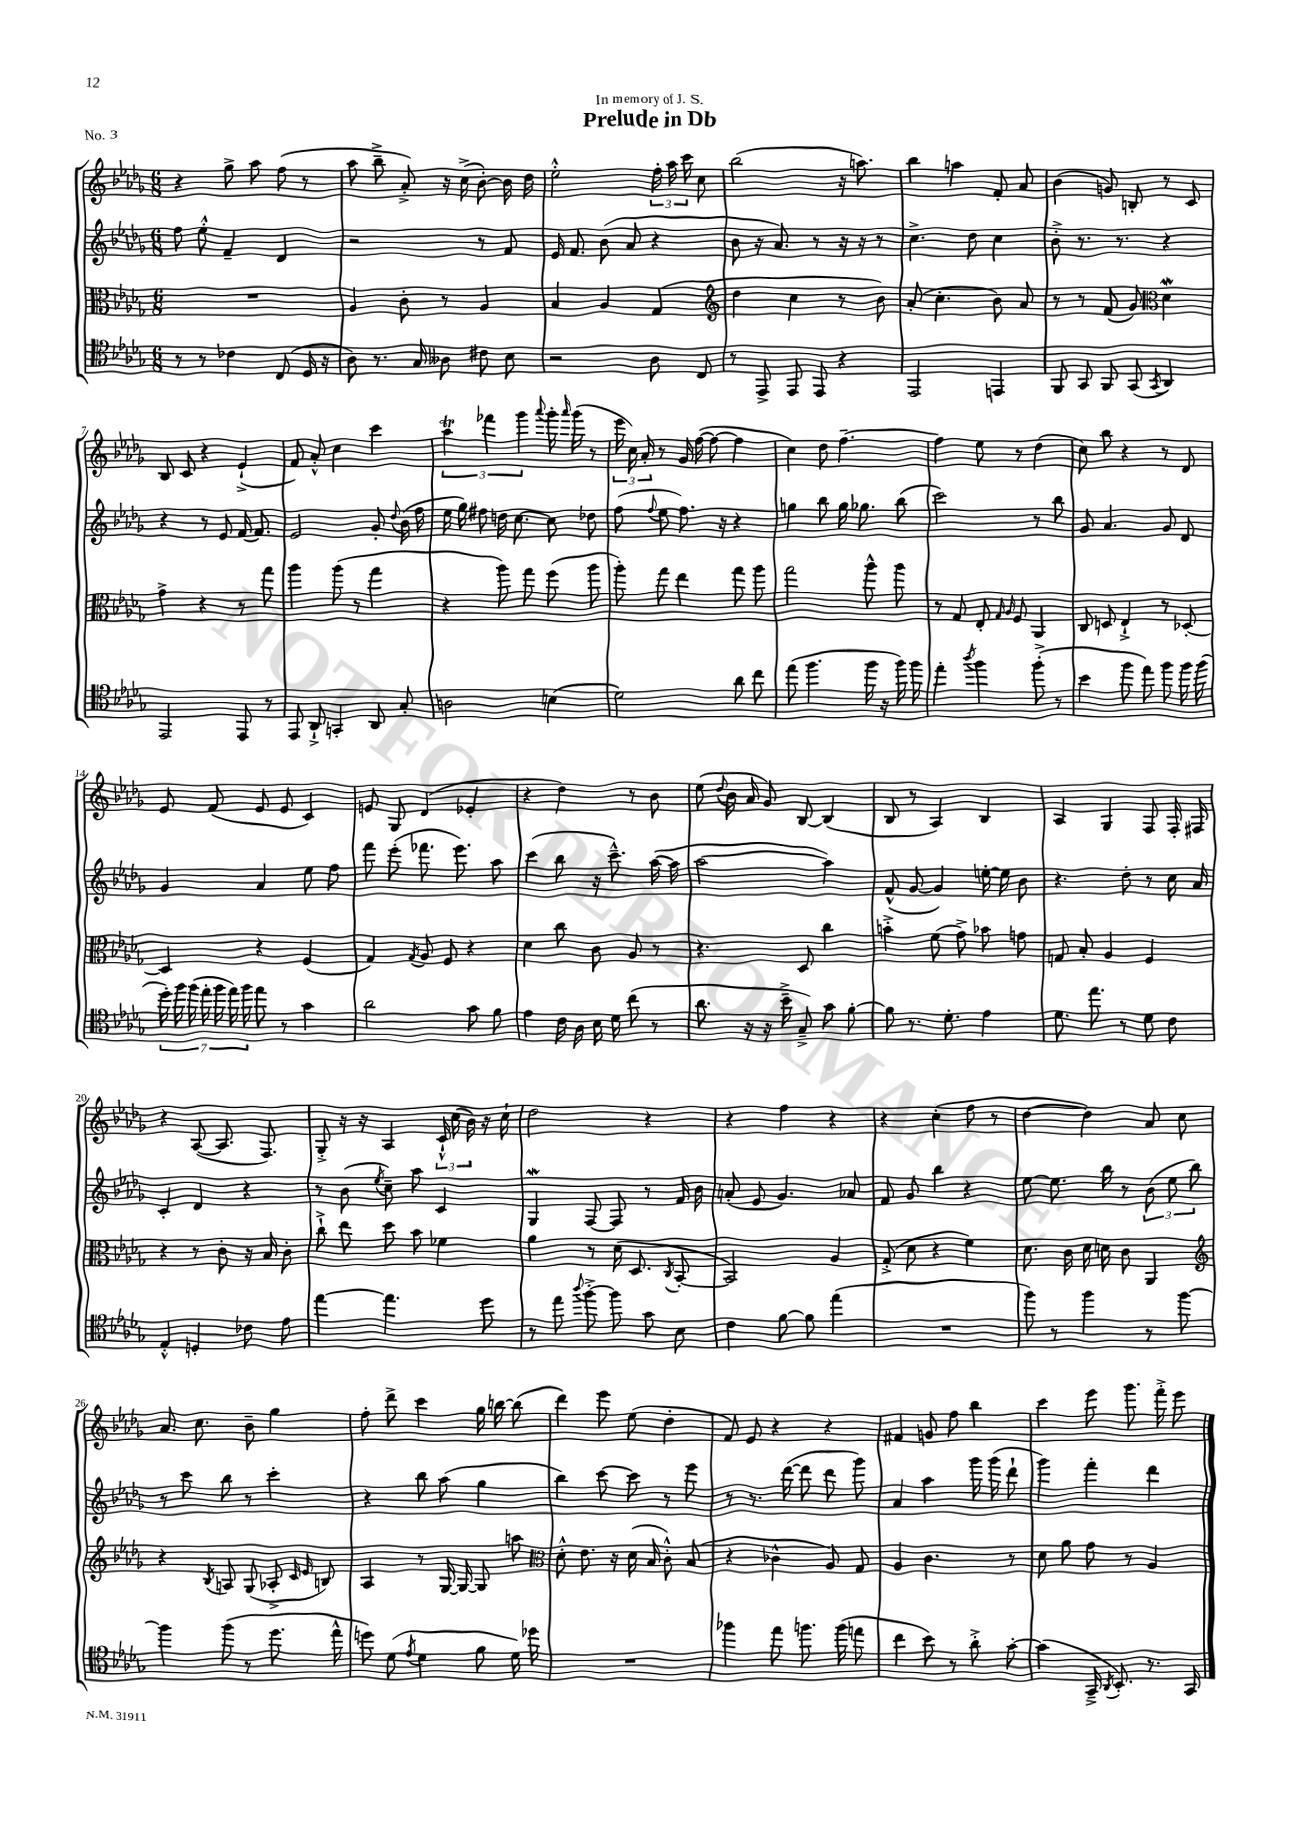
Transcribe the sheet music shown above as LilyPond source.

\header { title = "Prelude in Db" dedication = "In memory of J. S." piece = "No. 3" }
<<
\new StaffGroup <<
\new Staff = "s0" {
    \clef treble \key des \major \numericTimeSignature \time 6/8
    \autoBeamOff r4 ges''8-> aes''8 f''8( r8 |
    aes''8 bes''8---> aes'8-.->) r16 c''16->( bes'8~-.) bes'16 des''16 |
    ees''2-.-^ \tuplet 3/2 { f''16-. aes''16 c'''16 } c''8 |
    bes''2( r16 a''8.) |
    bes''4 a''4 f'8-. aes'8 |
    bes'4( g'8) b8-. r8 c'8 |
    bes8 c'8 r4 ees'4-!->( |
    f'8) aes'8-.-^ c''4 c'''4 |
    \tuplet 3/2 { aes''4\trill fes'''4 ges'''4 } \appoggiatura { aes'''8 } ges'''16-. \grace { aes'''16 } ges'''16( r8 |
    \tuplet 3/2 { ees'''16 c''16) aes'16-. } r8 ges'16 f''16~( f''8~ f''4 |
    c''4) des''8 f''4.~-- |
    f''4 ees''8 r8 des''4( |
    c''8) bes''8 r4 r8 des'8 |
    ees'8 f'8( ees'8 ees'8 c'4) |
    e'8 ges8 des'4( ees'4-. |
    r4 des''4) r8 bes'8 |
    ees''8( \appoggiatura { des''8 } bes'16 aes'16 ges'8) bes8~ bes4( |
    bes8 r8 aes4) bes4 |
    aes4 ges4 f8 f16-. fis16 |
    r4 aes8~( aes8. f8.) |
    ges8-.-> r16 r16 aes4 \tuplet 3/2 { c'16-!-^ c''16( bes'16) } r16 c''16-! |
    des''2 r4 |
    r4 f''4 r4 |
    r4 c''4-.( f''8 r8 |
    des''4~ des''4) aes'8 c''8 |
    aes'8. c''8. bes'8-- ges''4 |
    f''8-. des'''8-> c'''4 ges''16 b''16~ b''8( |
    des'''4) ees'''8 ees''8( des''4-. |
    f'8) ees'8 r4 r4 |
    fis'4 g'8 f''8 bes''4 |
    c'''4 ees'''8 ges'''8. f'''16-.-> ees'''8 \bar "|." |
}
\new Staff = "s1" {
    \clef treble \key des \major \numericTimeSignature \time 6/8
    \autoBeamOff f''8 ees''8-.-^ f'4-- des'4 |
    r2 r8 f'8 |
    ees'16 f'8. bes'8( aes'8 r4 |
    bes'8 r16 aes'8.) r8 r16 r16 r8 |
    c''4.-> des''8 c''4 |
    bes'8-.-> r8. r8. r4 |
    r4 r8 ees'8 f'16~ f'8. |
    ees'2 ges'8-. \appoggiatura { des''8 } bes'16( f''16 |
    ees''16 ges''16) fis''8 d''16 c''8.~ c''8 des''8 |
    f''8( \appoggiatura { f''8 } ees''8 f''8.) r16 r4 |
    g''4 bes''8 g''16 ges''8. bes''8( |
    c'''2) r8 bes''8 |
    ges'8 aes'4. ges'8 des'8 |
    ges'4 aes'4 ees''8 f''8 |
    f'''8 ees'''8-.( fes'''8. ees'''8.) aes''8 |
    c'''4( bes''8 r16 c'''8.---^) aes''16~( aes''16 |
    aes''2~ aes''4) |
    f'8-^( ges'8~ ges'4) e''16~-. e''16 bes'8 |
    r4. des''8-. r8 c''16 aes'16 |
    c'4-. des'4 r4 |
    r8 bes'8( \acciaccatura { ees''8 } c''8--) aes''8 c'4 |
    ges4\mordent f8~ f8 r8 f'16 bes'16 |
    a'8-.( ees'8 ges'4.) aes'8 |
    f'8 ges'8 bes''4 r4 |
    ees''8~ ees''8. bes''16 r8 \tuplet 3/2 { bes'8( ees''8 bes''8) } |
    r8 c'''8 bes''8 r8 c'''4-. |
    r4 bes''8 aes''8( ges''4 |
    bes''4) c'''8~ c'''8 r8 ees'''8 |
    r8 r8. des'''16~( des'''8 des'''8 ges'''8) |
    aes'4 aes''4 ges'''16 ges'''16( des'''8-! |
    ges'''4) f'''4-. des'''4 \bar "|." |
}
\new Staff = "s2" {
    \clef alto \key des \major \numericTimeSignature \time 6/8
    \autoBeamOff R2. |
    aes4 c'8-. r8 aes4 |
    bes4 aes4 ges4( |
    \clef treble des''4 c''4 r8 bes'8) |
    aes'8-.( c''4.-. bes'8) aes'8 |
    r8 r8 f'8( ges'8) \clef alto des'4\mordent |
    ges'4-> r4 r8 ges''8 |
    aes''4 aes''8( r8 ges''4 |
    r4 aes''8) ges''8 f''8( aes''8 |
    aes''8-.) ges''8 ees''4 ges''8 aes''8 |
    ges''2 aes''8-^ aes''8 |
    r8 ges8 ees8-. \grace { ges16 aes16 } f8 aes,4 |
    c8 d8 ees4-!-> r8 des8~-. |
    des4 r4 f4( |
    ges4) \acciaccatura { ges8 } aes8 f8 r4 |
    des'4 c''8 c'8 aes8 r8 |
    r4. des8 c''4 |
    b'4-.-> f'8( ges'8->) bes'8 g'8 |
    g8 bes8-. aes4 f4 |
    r4 r8 c'8-. r16 bes16 c'8-. |
    c''8-!-> ees''8 des''8 bes'8 fes'4 |
    aes'4 r8 des'16( des8. \acciaccatura { c8 } bes,8~-. |
    bes,2) aes4 |
    ges8-.->( des'8 r4 f'4) |
    des'8. c'16 des'16 d'16 c'8 aes,4 |
    \clef treble r4 \acciaccatura { bes8 } a8 ges8( aes8-.-> \grace { c'16 ees'16 } b8) |
    aes4 r8 ges16~ ges16~ ges8 a''8 |
    \clef alto des'8-.-^ ees'8. r16 des'16( bes16 c'8-.-^) bes8( |
    r4 ces'4-^ aes8) ges8 |
    aes4 c'4. r8 |
    des'8 aes'8 ges'8 r8 aes4 \bar "|." |
}
\new Staff = "s3" {
    \clef tenor \key des \major \numericTimeSignature \time 6/8
    \autoBeamOff r8 r8 ces'4 c8( des16 r16 |
    aes8) r8. ges16 aeses8 cis'8 bes8 |
    r2 aes8 c8 |
    r8 ees,8-> ees,8 ees,8 r4 |
    ees,2 e,4 |
    f,8 ges,8 f,8 ges,8( \acciaccatura { ges,8 } aes,4) |
    ees,2 ees,8 r8 |
    ees,8 aes,8-!-> g,4-. aes,8 ges8-. |
    a2 b4( |
    des'2) aes'8 c''8 |
    ees''8( f''4. f''16 r16 f''16) f''16 |
    ees''4-. \acciaccatura { aes''8 } f''4 f''8-.->( r8 |
    bes'4 f''8 ees''8) f''8 f''16 f''16( |
    \tuplet 7/4 { des''16-.) f''16 f''16( ees''16-. f''16 ees''16) f''16 } ees''8 r8 ges'4 |
    aes'2 ges'8 f'8 |
    ees'4 c'16 aes16 bes16 des'16 c''8( r8 |
    aes'8. r16 r16 bes'16---> ges8--->) ges'8 f'8~-. |
    f'8 r8. des'8.-. ees'4 |
    des'8. ees''8. r8 des'8 c'8 |
    ees4-.-^ d4-. ces'8 ees'8 |
    ees''4~ ees''4. des''8 |
    r8 ees''8 \appoggiatura { aes''8 } f''8~-.-> f''8 ges'8 bes8 |
    c'4 f'8~ f'8 ees''4( |
    R2. |
    f''8) r8 f''4 r8 f''8~ |
    f''4 f''8( r8 des''8. ees''16-^ |
    d''8) des'8( \acciaccatura { ees'8 } des'4 f'8 des'16) des''16 |
    R2. |
    fes''4 ees''8 f''8. f''16( e''8 |
    c''4 bes'8) r8 aes'8-.-> ges'8~-. |
    ges'4( ges,16---> \acciaccatura { aes,8 } bes,8.-.) r8. ges,16 \bar "|." |
}
>>
>>
